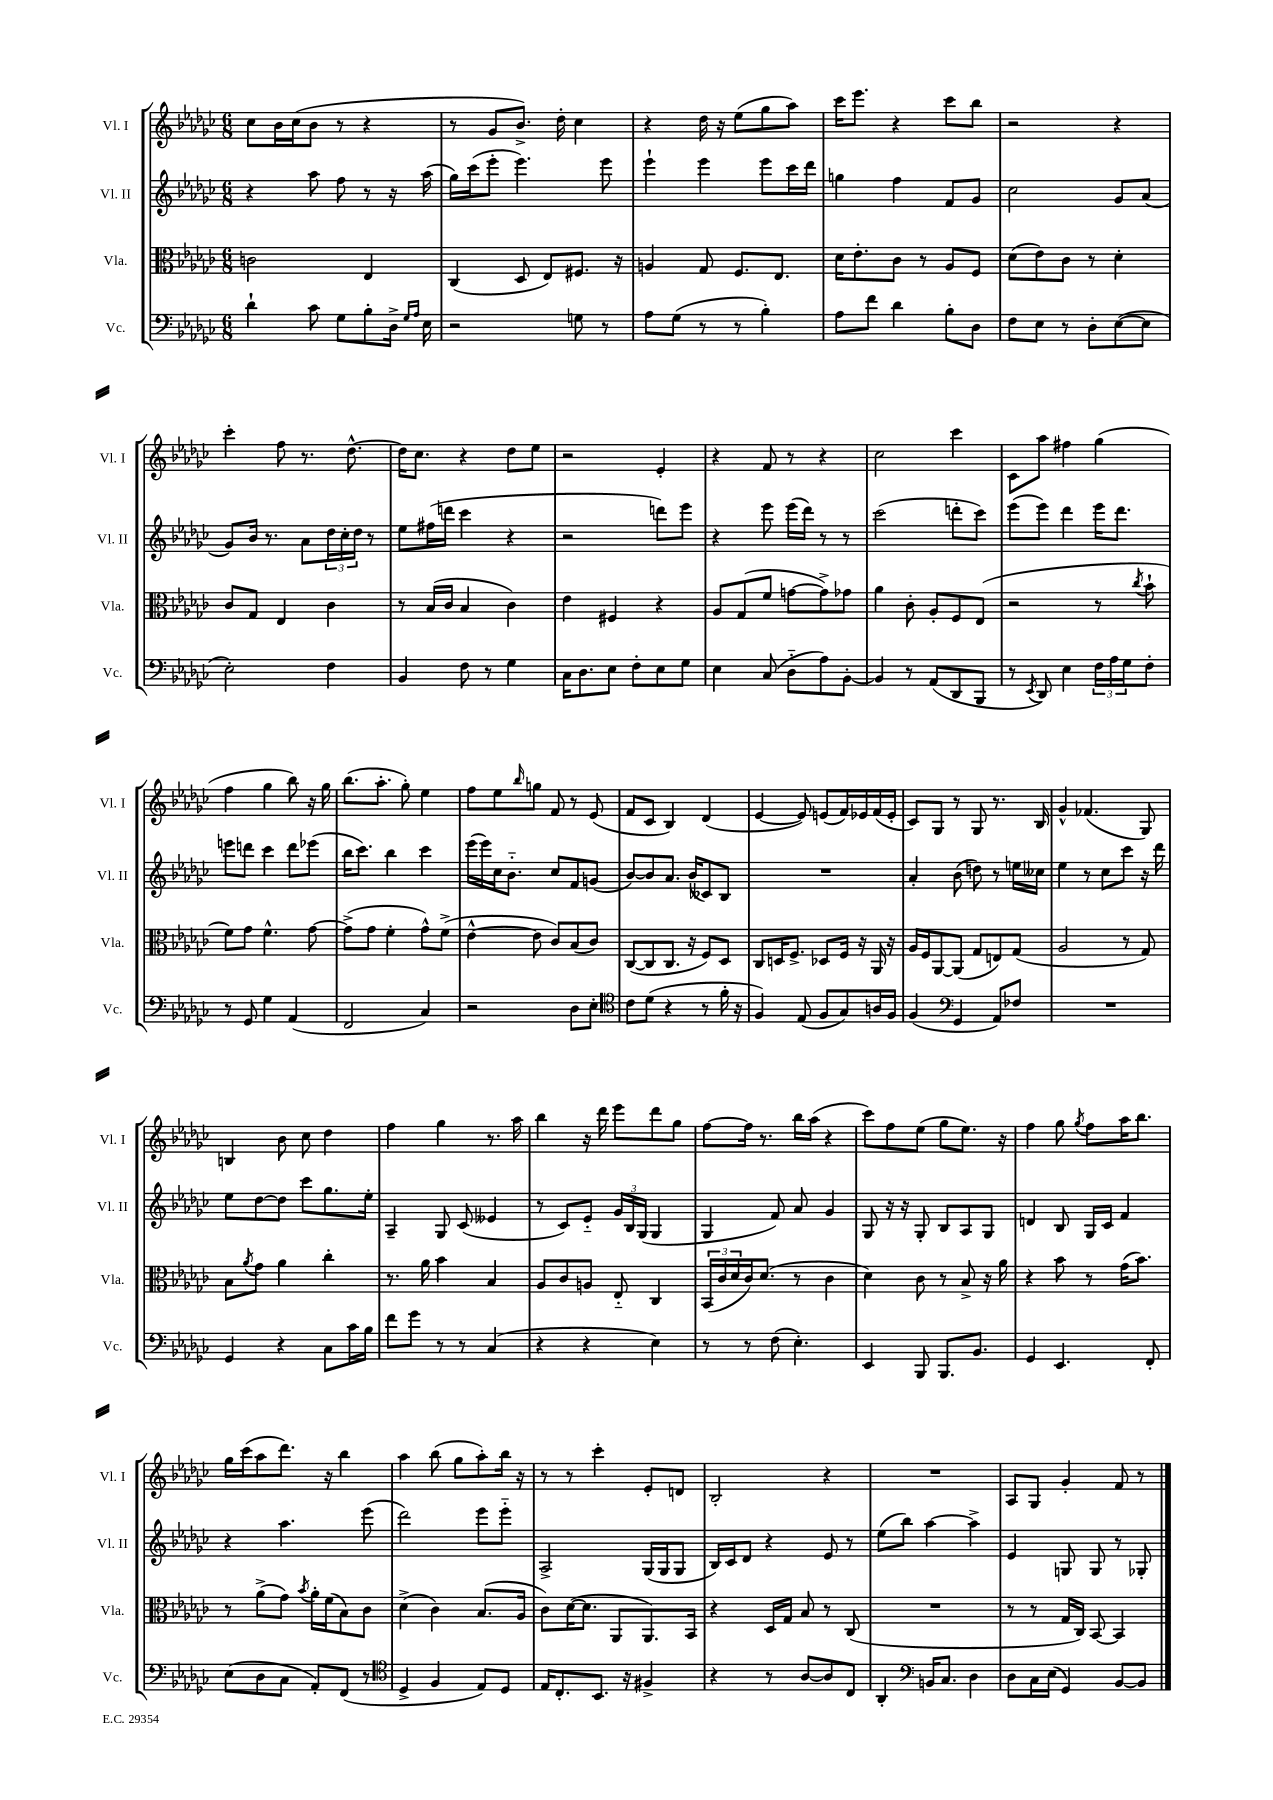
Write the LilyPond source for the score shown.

<<
\new StaffGroup <<
\new Staff = "s0" \with { instrumentName = "Vl. I" shortInstrumentName = "Vl. I" } {
    \clef treble \key ges \major \numericTimeSignature \time 6/8
    ces''8 bes'16 ces''16( bes'8 r8 r4 |
    r8 ges'8 bes'8.->) des''16-. ces''4 |
    r4 des''16 r16 ees''8( ges''8 aes''8) |
    ces'''16 ees'''8. r4 ces'''8 bes''8 |
    r2 r4 |
    ces'''4-. f''8 r8. des''8.~-^ |
    des''16 ces''8. r4 des''8 ees''8 |
    r2 ees'4-. |
    r4 f'8 r8 r4 |
    ces''2 ces'''4 |
    ces'8 aes''8 fis''4 ges''4( |
    f''4 ges''4 bes''8) r16 ges''16 |
    bes''8.( aes''8.-. ges''8-.) ees''4 |
    f''8 ees''8 \grace { bes''16 } g''8 f'8 r8 ees'8( |
    f'8 ces'8 bes4) des'4( |
    ees'4~ ees'8) e'8( f'16) ees'16 f'16( ees'16-. |
    ces'8) ges8 r8 ges8 r8. bes16 |
    ges'4-^ fes'4.( ges8) |
    b4 bes'8 ces''8 des''4 |
    f''4 ges''4 r8. aes''16 |
    bes''4 r16 des'''16 ees'''8 des'''8 ges''8 |
    f''8~ f''16 r8. bes''16 aes''16( r4 |
    ces'''8) f''8 ees''8( ges''8 ees''8.) r16 |
    f''4 ges''8 \acciaccatura { ges''8 } f''8 aes''16 bes''8. |
    ges''16 ces'''16( aes''8 des'''8.) r16 bes''4 |
    aes''4 bes''8( ges''8 aes''8-.) bes''16 r16 |
    r8 r8 ces'''4-. ees'8-. d'8 |
    bes2-. r4 |
    R2. |
    aes8 ges8 ges'4-. f'8 r8 \bar "|." |
}
\new Staff = "s1" \with { instrumentName = "Vl. II" shortInstrumentName = "Vl. II" } {
    \clef treble \key ges \major \numericTimeSignature \time 6/8
    r4 aes''8 f''8 r8 r16 aes''16( |
    ges''16) ces'''16( ees'''8-. ees'''4.) ees'''8 |
    ees'''4-! ees'''4 ees'''8 ces'''16 des'''16 |
    g''4 f''4 f'8 ges'8 |
    ces''2 ges'8 aes'8( |
    ges'8) bes'16 r8. aes'8 \tuplet 3/2 { des''16 ces''16-. des''16 } r8 |
    ees''8 fis''16( d'''16 ces'''4 r4 |
    r2 d'''8) ees'''8 |
    r4 ees'''8 ees'''16( des'''16) r8 r8 |
    ces'''2( d'''8-. ces'''8) |
    ees'''8( ees'''8) des'''4 ees'''16 des'''8. |
    e'''8 d'''8 ces'''4 d'''8 ees'''8( |
    bes''16 ces'''8.) bes''4 ces'''4 |
    ees'''16( ees'''16) ces''16 bes'8.-_ ces''8 f'8 g'8( |
    bes'8~) bes'8 aes'8. bes'16( ceses'8) bes8 |
    R2. |
    aes'4-. bes'8( d''8) r8 e''16 ceses''16 |
    ees''4 r8 ces''8 ces'''8 r16 des'''16 |
    ees''8 des''8~ des''8 ces'''8 ges''8. ees''16-. |
    aes4-- ges8 ces'8( eeses'4 |
    r8 ces'8) ees'8-_ \tuplet 3/2 { ges'16 bes16 ges16( } ges4 |
    ges4 f'8) aes'8 ges'4 |
    ges8 r16 r16 ges8-. bes8 aes8 ges8 |
    d'4 bes8 ges16 ces'16 f'4 |
    r4 aes''4. ees'''8( |
    des'''2) ees'''8 ees'''8-_ |
    aes2-> ges16( ges16 ges8 |
    bes16) ces'16 des'8 r4 ees'8 r8 |
    ees''8( bes''8) aes''4~ aes''4-> |
    ees'4 g8 g8 r8 ges8-. \bar "|." |
}
\new Staff = "s2" \with { instrumentName = "Vla." shortInstrumentName = "Vla." } {
    \clef alto \key ges \major \numericTimeSignature \time 6/8
    c'2 ees4 |
    ces4( des8 ees8) fis8. r16 |
    a4 ges8 f8. ees8. |
    des'16 ees'8.-. ces'8 r8 aes8 f8 |
    des'8( ees'8) ces'8 r8 des'4-. |
    ces'8 ges8 ees4 ces'4 |
    r8 bes16( ces'16 bes4 ces'4) |
    ees'4 fis4 r4 |
    aes8 ges8( f'8 g'8~ g'8->) ges'8 |
    aes'4 ces'8-. aes8-. f8 ees8( |
    r2 r8 \acciaccatura { ces''8 } bes'8-! |
    f'8) ges'8 f'4.-^ ges'8~ |
    ges'8->( ges'8 f'4-. ges'8-^) f'8->( |
    ees'4~-^ ees'8 ces'8) bes8( ces'8) |
    ces8~( ces8 ces8. r16 f8) des8 |
    ces8 d16 f8.-> des8 f16 r16 aes,16 r16 |
    aes16 f16 aes,8~ aes,8( ges8 e8) ges8( |
    aes2 r8 ges8) |
    bes8 \acciaccatura { aes'8 } ges'8 aes'4 ces''4-. |
    r8. aes'16 bes'4 bes4 |
    aes8 ces'8 a8 ees8-_ ces4 |
    \tuplet 3/2 { bes,16( ces'16 des'16 } ces'16) des'8.( r8 ces'4 |
    des'4) ces'8 r8 bes8-> r16 aes'16 |
    r4 bes'8 r8 ges'16( bes'8.) |
    r8 aes'8->( ges'8) \acciaccatura { bes'8 } aes'16-. f'16( bes8) ces'8 |
    des'4->( ces'4) bes8.( aes16 |
    ces'8) des'16~( des'8. aes,8 aes,8.) bes,16 |
    r4 des16 ges16 bes8 r8 ces8( |
    R2. |
    r8 r8 ges16 ces16) bes,8~ bes,4 \bar "|." |
}
\new Staff = "s3" \with { instrumentName = "Vc." shortInstrumentName = "Vc." } {
    \clef bass \key ges \major \numericTimeSignature \time 6/8
    des'4-! ces'8 ges8 bes8-. des16-> \grace { ges16 aes16 } ees16 |
    r2 g8 r8 |
    aes8 ges8( r8 r8 bes4-.) |
    aes8 f'8 des'4 bes8-. des8 |
    f8 ees8 r8 des8-. ees8~( ees8 |
    ees2-.) f4 |
    bes,4 f8 r8 ges4 |
    ces16 des8. ees8 f8-. ees8 ges8 |
    ees4 ces8( des8-_ aes8) bes,8~-. |
    bes,4 r8 aes,8( des,8 bes,,8 |
    r8 \acciaccatura { ees,8 } des,8) ees4 \tuplet 3/2 { f16 aes16 ges16 } f8-. |
    r8 ges,8 ges4 aes,4( |
    f,2 ces4) |
    r2 des8 ees8-. |
    \clef tenor ces'8 des'8( r4 r8 f'16-. r16 |
    f4) ees8( f8 ges8) a16 f16 |
    f4( \clef bass ges,4 aes,8) fes8 |
    R2. |
    ges,4 r4 ces8 ces'16 bes16 |
    f'8 ges'8 r8 r8 ces4( |
    r4 r4 ees4) |
    r8 r8 f8( ees4.-.) |
    ees,4 bes,,8 bes,,8. bes,8. |
    ges,4 ees,4. f,8-. |
    ees8( des8 ces8 aes,8-.) f,8( r8 |
    \clef tenor des4-> f4 ees8) des8 |
    ees16 ces8.-. bes,8. r16 fis4-> |
    r4 r8 aes8~ aes8 ces8 |
    aes,4-. \clef bass b,16 ces8. des4 |
    des8 ces16 ees16( ges,4) bes,8~ bes,8 \bar "|." |
}
>>
>>
\layout { \context { \Score \remove "Bar_number_engraver" } }
